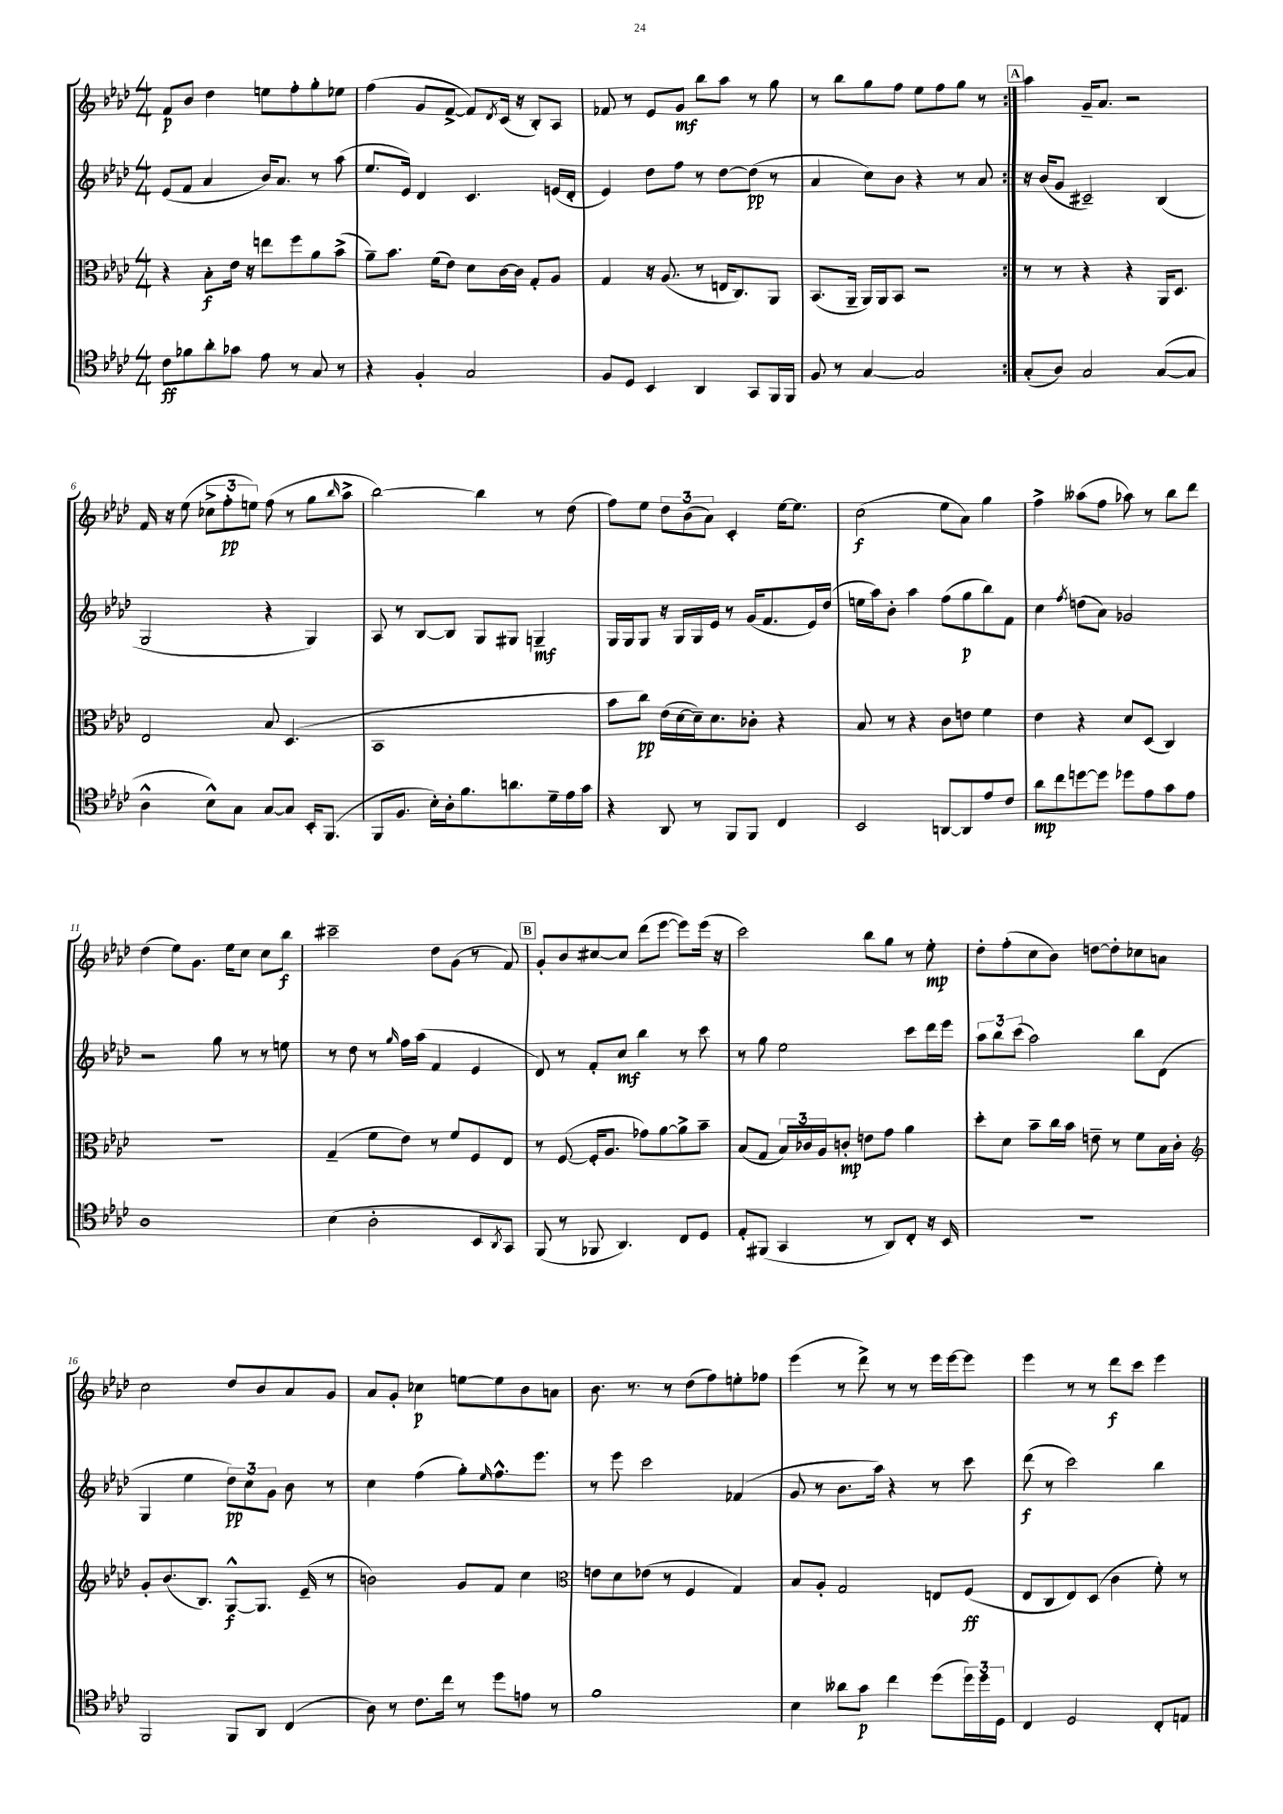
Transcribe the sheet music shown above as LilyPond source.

<<
\new StaffGroup <<
\new Staff = "s0" {
    \clef treble \key aes \major \numericTimeSignature \time 4/4
    \repeat volta 2 { f'8\p bes'8 des''4 e''8 f''8-. g''8-. ees''8 |
    f''4( g'8 f'8~-> f'8) \acciaccatura { des'8 } c'16( r16 bes8-.) aes8 |
    fes'8 r8 ees'8 g'8\mf bes''8 aes''8 r8 g''8 |
    r8 bes''8 g''8 f''8 ees''8 f''8 g''8 r8 | }
    \mark \markup { \box "A" } aes''4 g'16-- aes'8. r2 |
    f'16 r16 ees''8( \tuplet 3/2 { ces''8-> f''8-.\pp e''8) } f''8( r8 g''8 \grace { bes''16 } aes''8-> |
    bes''2~) bes''4 r8 des''8( |
    f''8) ees''8 \tuplet 3/2 { des''8 bes'8( aes'8) } c'4-. ees''16~ ees''8. |
    c''2\f( ees''8 aes'8) g''4 |
    f''4-> aeses''8( f''8 aes''8) r8 bes''8 des'''8 |
    des''4( ees''8) g'8. ees''16 c''8 c''8 bes''8\f |
    cis'''2-- des''8 g'8( r8 f'8) |
    \mark \markup { \box "B" } g'8-. bes'8 cis''8~ cis''8 des'''8( ees'''8~ ees'''8) ees'''16( r16 |
    c'''2) bes''8 g''8 r8 ees''8-.\mp |
    des''8-. f''8-.( c''8 bes'8) d''8~ d''8-. ces''8 a'8 |
    c''2 des''8 bes'8 aes'8 g'8 |
    aes'8 g'8-. ces''4\p e''8~ e''8 bes'8 a'8 |
    bes'8. r8. r8 des''8( f''8) e''8-. fes''8 |
    ees'''4( r8 des'''8->) r8 r8 ees'''16 ees'''16~ ees'''8 |
    ees'''4 r8 r8 des'''8\f c'''8 ees'''4 \bar "|." |
}
\new Staff = "s1" {
    \clef treble \key aes \major \numericTimeSignature \time 4/4
    \repeat volta 2 { ees'8( f'8 aes'4 bes'16) aes'8. r8 aes''8( |
    ees''8. ees'16) des'4 c'4. e'16( des'16-. |
    ees'4) des''8 f''8 r8 des''8~ des''8\pp( r8 |
    aes'4 c''8) bes'8 r4 r8 aes'8 | }
    \mark \markup { \box "A" } r16 bes'16( g'8 cis'2--) bes4( |
    g2 r4 g4) |
    aes8 r8 bes8~ bes8 g8 gis8 g4--\mf |
    g16 g16 g8 r16 g16 g16 ees'16 r8 g'16( f'8. ees'16) des''16( |
    e''16 aes''16) bes'8-. aes''4 f''8( g''8\p bes''8) f'8 |
    c''4 \acciaccatura { f''8 } d''8( aes'8) ges'2 |
    r2 g''8 r8 r8 e''8 |
    r8 des''8 r8 \grace { g''16 } f''16 aes''16( f'4 ees'4 |
    \mark \markup { \box "B" } des'8) r8 f'8-. c''8\mf bes''4 r8 c'''8 |
    r8 g''8 ees''2 c'''8 des'''16 ees'''16 |
    \tuplet 3/2 { aes''8 bes''8 c'''8( } aes''2) bes''8 des'8( |
    g4 ees''4 \tuplet 3/2 { des''8\pp) c''8 g'8 } bes'8 r8 |
    c''4 f''4( g''8-.) \grace { ees''16 } f''8.-^ ees'''8. |
    r8 ees'''8 c'''2 fes'4( |
    g'8 r8 bes'8. aes''16) r4 r8 c'''8 |
    des'''8\f( r8 c'''2) bes''4 \bar "|." |
}
\new Staff = "s2" {
    \clef alto \key aes \major \numericTimeSignature \time 4/4
    \repeat volta 2 { r4 bes8-.\f ees'16 r16 e''8 f''8 aes'8 bes'8->( |
    aes'8--) bes'8. f'16( ees'8) des'8 c'16~ c'16 g8-. aes8 |
    g4 r16 aes8.( r8 e16 c8.) aes,8 |
    bes,8.( aes,16-- aes,16) aes,16 bes,8 r2 | }
    \mark \markup { \box "A" } r8 r8 r4 r4 aes,16 des8. |
    ees2 bes8 des4.( |
    bes,1 |
    bes'8 c''8\pp) ees'16( des'16~ des'16--) des'8. ces'8-. r4 |
    bes8 r8 r4 c'8 e'8 f'4 |
    ees'4 r4 des'8 des8( c4) |
    R1 |
    g4--( f'8 ees'8) r8 f'8 f8 ees8 |
    \mark \markup { \box "B" } r8 f8~( f16-. aes8. ges'8) aes'8~ aes'8-> bes'8-- |
    bes8( g8 \tuplet 3/2 { bes16) ces'16 aes16 } c'8-.\mp e'8 g'8 aes'4 |
    des''8-. des'8 bes'8-- c''16 bes'16 e'8-- r8 f'8 bes16 c'16-. |
    \clef treble g'8-. bes'8.( bes8.) g8~-^\f g8. ees'16--( r8 |
    b'2) g'8 f'8 c''4 |
    \clef alto e'8 des'8 ees'8( r8 f4 g4) |
    bes8 aes8-. g2 e8 f8\ff( |
    ees8 c8 ees8) des8( c'4 f'8-.) r8 \bar "|." |
}
\new Staff = "s3" {
    \clef tenor \key aes \major \numericTimeSignature \time 4/4
    \repeat volta 2 { c'8\ff fes'8 aes'8-. ges'8 ees'8 r8 g8 r8 |
    r4 f4-. g2 |
    f8 des8 bes,4 aes,4 g,8 f,16 f,16 |
    f8 r8 g4~ g2 | }
    \mark \markup { \box "A" } g8-.( aes8) g2 g8~( g8 |
    aes4-^ bes8-^) g8 g8~ g8 bes,16-. f,8.( |
    f,8 f8. bes16-.) aes16-. f'8. a'8. des'16-- ees'16 g'16 |
    r4 aes,8 r8 f,8 f,8 c4 |
    bes,2 a,8~ a,8 ees'8 c'8 |
    aes'8\mp c''8 d''8~ d''8 des''8 ees'8 g'8 ees'8 |
    aes1 |
    bes4( aes2-. bes,8 \acciaccatura { aes,8 } g,8) |
    \mark \markup { \box "B" } f,8( r8 fes,8 aes,4.) c8 des8 |
    ees8-. fis,8( g,4 r8 aes,8) c8-. r16 bes,16 |
    R1 |
    f,2 f,8 aes,8 c4( |
    aes8) r8 c'8. c''16 r8 des''8 e'8 r8 |
    f'1 |
    bes4 aeses'8 g'8\p c''4 des''8( \tuplet 3/2 { des''16) des''16 des16 } |
    c4 des2 c8-. e8 \bar "|." |
}
>>
>>
